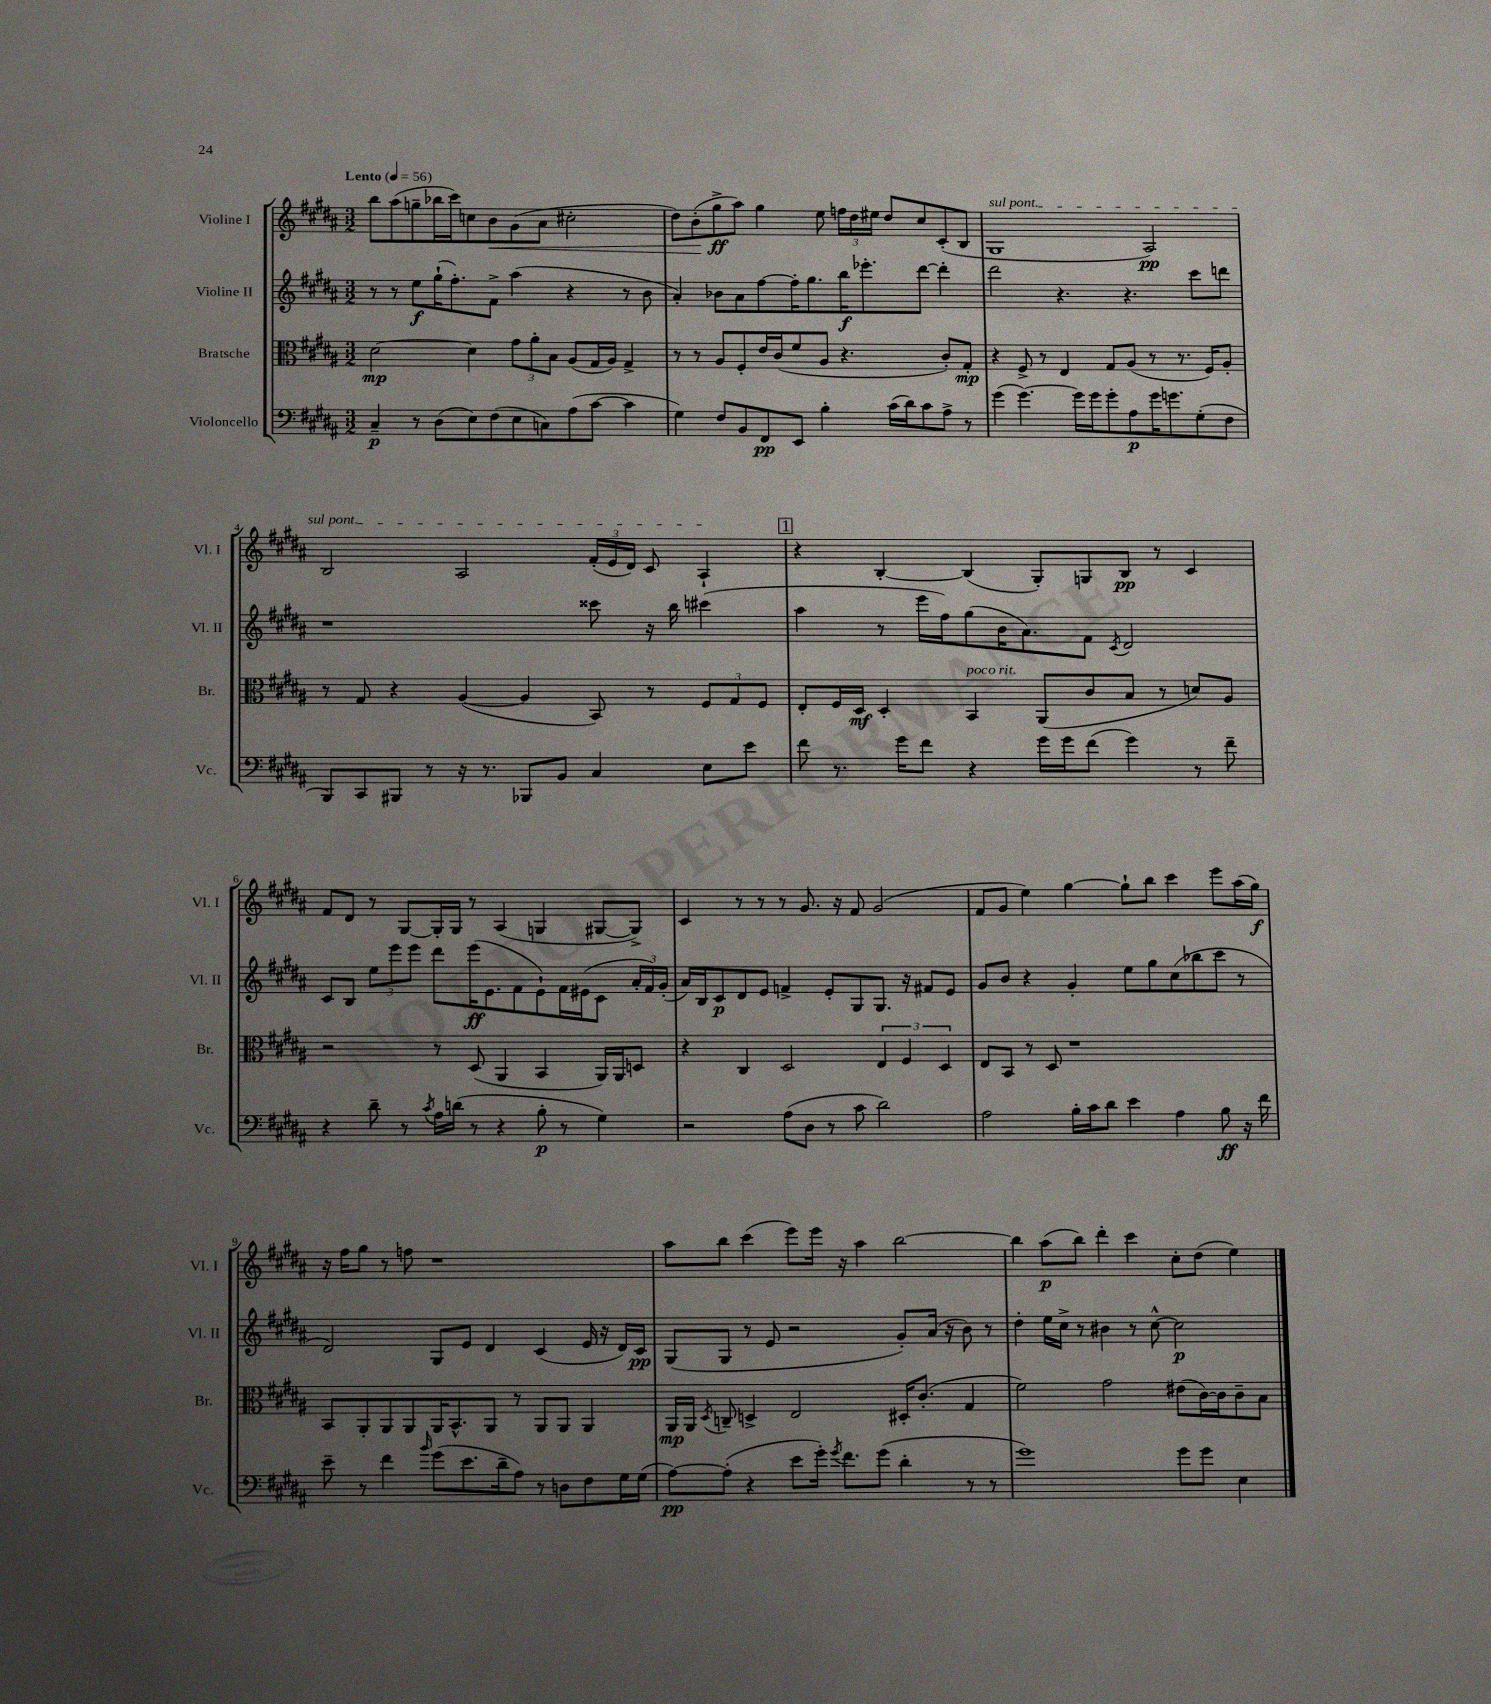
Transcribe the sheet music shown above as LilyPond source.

<<
\new StaffGroup <<
\new Staff = "s0" \with { instrumentName = "Violine I" shortInstrumentName = "Vl. I" } {
    \clef treble \key b \major \numericTimeSignature \time 3/2 \tempo "Lento" 4 = 56
    \autoBeamOff b''8[ ais''8( g''8-- bes''16 cis'''16) c''8 b'8\< gis'8( ais'8] cis''2-. |
    dis''8[) b'8-.\!( gis''8->\ff ais''8]) gis''4 e''8 \tuplet 3/2 { f''16[ dis''16 eis''16] } dis''8[ cis''8 cis'8-.( b8] |
    \once \override TextSpanner.bound-details.left.text = \markup { \italic "sul pont." } gis1\startTextSpan ais2\pp) |
    b2 ais2 \tuplet 3/2 { fis'16[-.( e'16 dis'16]) } cis'8 ais4-!\stopTextSpan |
    \mark \markup { \box "1" } r4 b4~-. b4( gis8[-.) g8 b8]\pp r8 cis'4 |
    fis'8[ dis'8] r8 gis8[~ gis16-. gis16] r8 ais4( g4 gis8[~ gis8]->) |
    cis'4 r8 r8 r8 gis'8. r16 fis'8 gis'2( |
    fis'8[ gis'8] e''4) gis''4~ gis''8[-! b''8] cis'''4 e'''8[ ais''16( gis''16]\f) |
    r16 fis''16[ gis''8] r8 f''8 r1 |
    ais''8[ b''8] cis'''4( e'''8[) e'''16] r16 ais''4 b''2~ |
    b''4 ais''8[\p( b''8]) dis'''4-. cis'''4 cis''8[-. dis''8]( e''4) \bar "|." |
}
\new Staff = "s1" \with { instrumentName = "Violine II" shortInstrumentName = "Vl. II" } {
    \clef treble \key b \major \numericTimeSignature \time 3/2
    \autoBeamOff r8 r8 e''8[\f gis''16-!( fis''8.-.) fis'8]-> ais''4( r4 r8 b'8 |
    ais'4-.) bes'8[ ais'8 fis''8~ fis''16-. gis''8. b''16\f ees'''8.-. dis'''8]~ dis'''4-. |
    dis'''2 r4. r4. cis'''8[ d'''8] |
    r1 cisis'''8 r16 b''16 cis'''4( |
    \mark \markup { \box "1" } ais''4 r8 e'''16[ fis''16) gis''8( b'16 ais'8.) fis'8] \acciaccatura { cis'8 } dis'2 |
    cis'8[ b8] \tuplet 3/2 { e''8[ e'''8 e'''8] } dis'''8[ e'''16\ff( e'8. fis'8 e'8-!) fis'16 eis'16( cis'8] \tuplet 3/2 { ais'16[-. fis'16) gis'16]-.( } |
    ais'16[) b16 cis'8\p dis'8 e'8] f'4-> e'8[-. gis8 gis8.] r16 fis'8[ e'8] |
    gis'8[ b'8] r4 gis'4-. e''8[ gis''8 cis''8( bes''8 cis'''8] r8 |
    dis'2) gis8[ e'8] dis'4 cis'4( e'16 r16 dis'16[) cis'16]\pp |
    gis8[( gis8] r8 e'8 r2 gis'8[-.) ais'16]( r16 b'8) r8 |
    dis''4-. e''16[ cis''16]-> r8 bis'4 r8 cis''8~-^ cis''2\p \bar "|." |
}
\new Staff = "s2" \with { instrumentName = "Bratsche" shortInstrumentName = "Br." } {
    \clef alto \key b \major \numericTimeSignature \time 3/2
    \autoBeamOff dis'2~\mp dis'4 \tuplet 3/2 { gis'8[ ais'8-. b8] } ais8[( gis16 ais16]) gis4-> |
    r8 r8 ais8[ fis8-. e'16 cis'16( fis'8 ais8] r4. cis'8[-.) gis8]-.\mp |
    r4 fis8-> r8 e4 gis8[ ais8]( r8 r8. fis16[) ais8]-. |
    r8 gis8 r4 ais4~( ais4 b,8) r8 \tuplet 3/2 { fis8[ gis8 fis8] } |
    \mark \markup { \box "1" } e8[-. fis16 dis16]\mf dis4-. b,4^\markup { \italic "poco rit." } ais,8[( cis'8 b8] r8 d'8[) ais8] |
    r2 r8 dis8( ais,4 b,4 ais,16[) ais,16 d8] |
    r4 cis4 dis2 \tuplet 3/2 { e4 fis4 dis4 } |
    e8[ b,8] r8 dis8 r1 |
    b,8[ ais,8-. ais,8 ais,8 ais,16 b,8.-^ ais,8] r8 ais,8[ ais,8] ais,4 |
    ais,16[\mp ais,16] \acciaccatura { dis8 } c8-- d4-> e2 dis16[-. cis'8.]-.( gis4 |
    fis'2) gis'2 eis'8[( cis'16~) cis'16 cis'8-- b8] \bar "|." |
}
\new Staff = "s3" \with { instrumentName = "Violoncello" shortInstrumentName = "Vc." } {
    \clef bass \key b \major \numericTimeSignature \time 3/2
    \autoBeamOff cis4--\p r8 dis8[( e8) fis8( e8 c8) ais8( cis'8]~ cis'4 |
    gis4) fis8[ b,8 fis,8\pp e,8] b4-. cis'16[( dis'16) cis'8 ais8]-> r8 |
    gis'4( gis'4.~) gis'16[ gis'16 gis'8-. ais8\p gis'16 g'8. gis8-.( fis8] |
    b,,8[) cis,8 bis,,8] r8 r16 r8. bes,,8[ b,8] cis4 e8[ e'8] |
    \mark \markup { \box "1" } fis'8 r8. gis'16[ fis'8] r4 gis'16[ gis'16 fis'8]( gis'4) r8 fis'8-- |
    r4 dis'8-- r8 \acciaccatura { cis'8 } ais16[ d'16]( r8 r4 b8-.\p r8 gis4) |
    r2 ais8[( dis8] r8 cis'8 dis'2) |
    ais2 b16[-. cis'16 dis'8] e'4 ais4 b8\ff r16 fis'16 |
    e'8-- r8 fis'4 \grace { b'16 } gis'8[( e'8. dis'16-- ais8]) r8 d8[ fis8 gis16 gis16]( |
    ais8[~\pp) ais8]-.( r4 e'8[ gis'16]-.) \acciaccatura { gis'8 } fis'8.[ gis'8]( dis'4-. r8 r8 |
    gis'1) gis'8[ gis'8] e4 \bar "|." |
}
>>
>>
